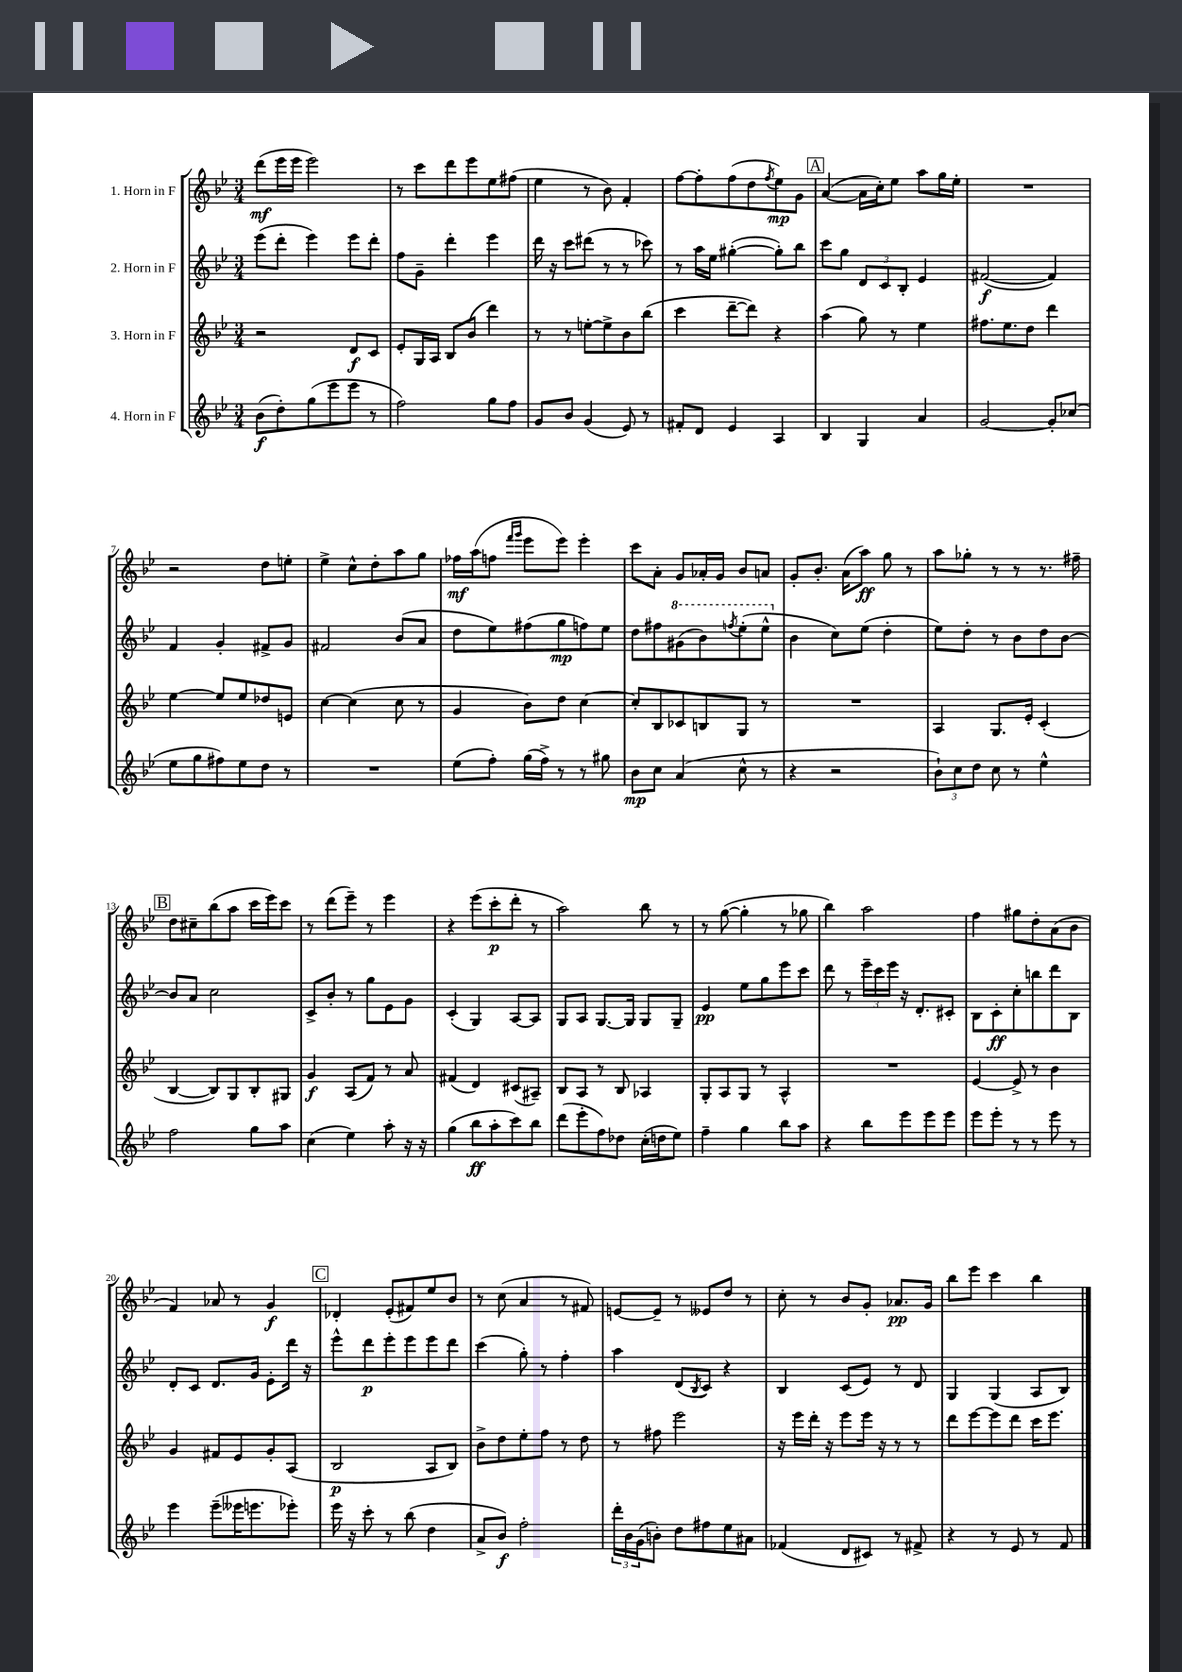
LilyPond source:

<<
\new StaffGroup <<
\new Staff = "s0" \with { instrumentName = "1. Horn in F" } {
    \clef treble \key bes \major \numericTimeSignature \time 3/4
    d'''8\mf( ees'''16 ees'''16 ees'''2) |
    r8 c'''8 d'''8 ees'''8 ees''8 fis''8( |
    ees''4 r8 bes'8) f'4-. |
    f''8~ f''8-. f''8( d''8 \acciaccatura { f''8 } ees''8\mp) g'8 |
    \mark \markup { \box "A" } a'4~( a'16 c''16-.) ees''8 a''8 g''16 ees''16-. |
    R2. |
    r2 d''8 e''8-. |
    ees''4-> c''8-^ d''8-. a''8 g''8 |
    fes''16\mf a''16( f''8 \grace { f'''16 g'''16 } ees'''8 ees'''8) ees'''4-. |
    c'''8 a'8-. g'8 aes'16-. g'16 bes'8 a'8 |
    g'8-. bes'8.-. a'16( a''8\ff) g''8 r8 |
    a''8 ges''8-. r8 r8 r8. fis''16-- |
    \mark \markup { \box "B" } d''8 cis''8-- bes''8( a''8 c'''16 ees'''16) c'''8 |
    r8 d'''8( ees'''8--) r8 ees'''4 |
    r4 ees'''8( c'''8-.\p d'''8-. r8 |
    a''2) bes''8 r8 |
    r8 g''8~( g''4-. r8 ges''8 |
    bes''4) a''2 |
    f''4 gis''8 d''8-. a'8( bes'8 |
    f'4) aes'8 r8 g'4\f |
    \mark \markup { \box "C" } des'4-. ees'8-.( fis'8) ees''8 bes'8 |
    r8 c''8( a'4 r8 fis'8) |
    e'8~ e'8-- r8 eeses'8 d''8 r8 |
    c''8-. r8 bes'8 g'8-. aes'8.\pp g'16 |
    bes''8 ees'''8 c'''4 bes''4 \bar "|." |
}
\new Staff = "s1" \with { instrumentName = "2. Horn in F" } {
    \clef treble \key bes \major \numericTimeSignature \time 3/4
    ees'''8( d'''8-. ees'''4) ees'''8 d'''8-. |
    f''8 g'8-- d'''4-. ees'''4 |
    d'''16 r16 c'''8 dis'''8( r8 r8 ces'''8) |
    r8 a''16 ees''16 gis''4~-.( gis''8-.) bes''8 |
    \mark \markup { \box "A" } c'''8 g''8 \tuplet 3/2 { d'8 c'8 bes8-. } ees'4 |
    fis'2~\f( fis'4) |
    f'4 g'4-. fis'8-> g'8 |
    fis'2 bes'8( a'8 |
    d''8 ees''8) fis''8( g''8\mp f''8) ees''8 |
    d''8 fis''8 \ottava #1 gis''8( bes''8) \acciaccatura { f'''!8 } ees'''8-.( ees'''8-^ \ottava #0 |
    bes'4 c''8) ees''8( d''4-. |
    ees''8) d''8-. r8 bes'8 d''8 bes'8~ |
    \mark \markup { \box "B" } bes'8 a'8 c''2 |
    c'8-> bes'8-. r8 g''8 ees'8 g'8 |
    c'4-.( g4) a8~ a8 |
    g8 a8 g8.~ g16 g8 g8-- |
    ees'4\pp ees''8 g''8 ees'''8 c'''8 |
    d'''8 r8 \tuplet 3/2 { ees'''16-- c'''16 ees'''16 } r16 d'8.-. cis'8-. |
    bes8 c'8-.\ff c''8-. b''8 d'''8 bes8 |
    d'8-. c'8 d'8. g'16 ees'8-. d'''16 r16 |
    \mark \markup { \box "C" } ees'''8-^ d'''8\p ees'''8-. ees'''8 ees'''8 d'''8 |
    c'''4( g''8-.) r8 f''4-. |
    a''4 d'8( \acciaccatura { bes8 } c'8) r4 |
    bes4 c'8( ees'8) r8 d'8 |
    g4 g4( a8 bes8) \bar "|." |
}
\new Staff = "s2" \with { instrumentName = "3. Horn in F" } {
    \clef treble \key bes \major \numericTimeSignature \time 3/4
    r2 d'8\f c'8 |
    ees'8-. g16 a16 bes8 bes'8( d'''4) |
    r8 r8 e''8~-. e''8-> bes'8 bes''8( |
    c'''4 d'''8~-- d'''8) r4 |
    \mark \markup { \box "A" } a''4( g''8) r8 ees''4 |
    fis''8. ees''8. d''8 d'''4 |
    ees''4~ ees''8 ees''8 des''8 e'8 |
    c''4~ c''4( c''8 r8 |
    g'4 bes'8) d''8 c''4~ |
    c''8-. bes8 ces'8 b8 g8 r8 |
    R2. |
    a4 g8. ees'16-. c'4-.( |
    \mark \markup { \box "B" } bes4~ bes8) g8 bes8-. gis8 |
    g'4\f a8( f'8) r8 a'8 |
    fis'4( d'4) cis'8( ais8--) |
    bes8 a8 r8 bes8 aes4 |
    g8-. a8 g8 r8 a4-^ |
    R2. |
    ees'4~ ees'8-> r8 bes'4 |
    g'4 fis'8 ees'8 g'8-. a8( |
    \mark \markup { \box "C" } bes2\p a8 bes8) |
    bes'8-> d''8 ees''8-. f''8 r8 d''8 |
    r8 fis''8 ees'''2 |
    r16 ees'''16 d'''16-. r16 ees'''8 ees'''16 r16 r8 r8 |
    d'''8 ees'''8~ ees'''8 d'''8 c'''16 ees'''8. \bar "|." |
}
\new Staff = "s3" \with { instrumentName = "4. Horn in F" } {
    \clef treble \key bes \major \numericTimeSignature \time 3/4
    bes'8\f( d''8-.) g''8( ees'''8 ees'''8 r8 |
    f''2) g''8 f''8 |
    g'8 bes'8 g'4( ees'8) r8 |
    fis'8-. d'8 ees'4 a4 |
    \mark \markup { \box "A" } bes4 g4 a'4 |
    g'2~ g'8-. ces''8( |
    ees''8 g''8 fis''8) ees''8 d''8 r8 |
    R2. |
    ees''8( f''8-.) g''16( f''16->) r8 r8 gis''8 |
    bes'8\mp c''8 a'4( c''8-^ r8 |
    r4 r2 |
    \tuplet 3/2 { bes'8-!) c''8 d''8 } c''8 r8 ees''4-^ |
    \mark \markup { \box "B" } f''2 g''8 a''8 |
    c''4( ees''4) a''8-. r16 r16 |
    g''4( bes''8\ff a''8-. c'''8) bes''8 |
    d'''8( ees'''8-. f''8) des''8 c''16-.( d''16 ees''8) |
    f''4-- g''4 bes''8 a''8 |
    r4 bes''8 ees'''8 ees'''8 ees'''8 |
    ees'''8 ees'''8-. r8 r8 ees'''8 r8 |
    ees'''4 ees'''8--( eeses'''16 e'''8. ees'''8-.) |
    \mark \markup { \box "C" } ees'''16 r16 c'''8-. r8 bes''8( d''4 |
    a'8-> bes'8\f) f''2-. |
    \tuplet 3/2 { d'''16-. bes'16 g'16( } b'8-.) d''8 fis''8 ees''8 ais'8 |
    fes'4( d'8 cis'8) r8 fis'8-> |
    r4 r8 ees'8 r8 f'8 \bar "|." |
}
>>
>>
